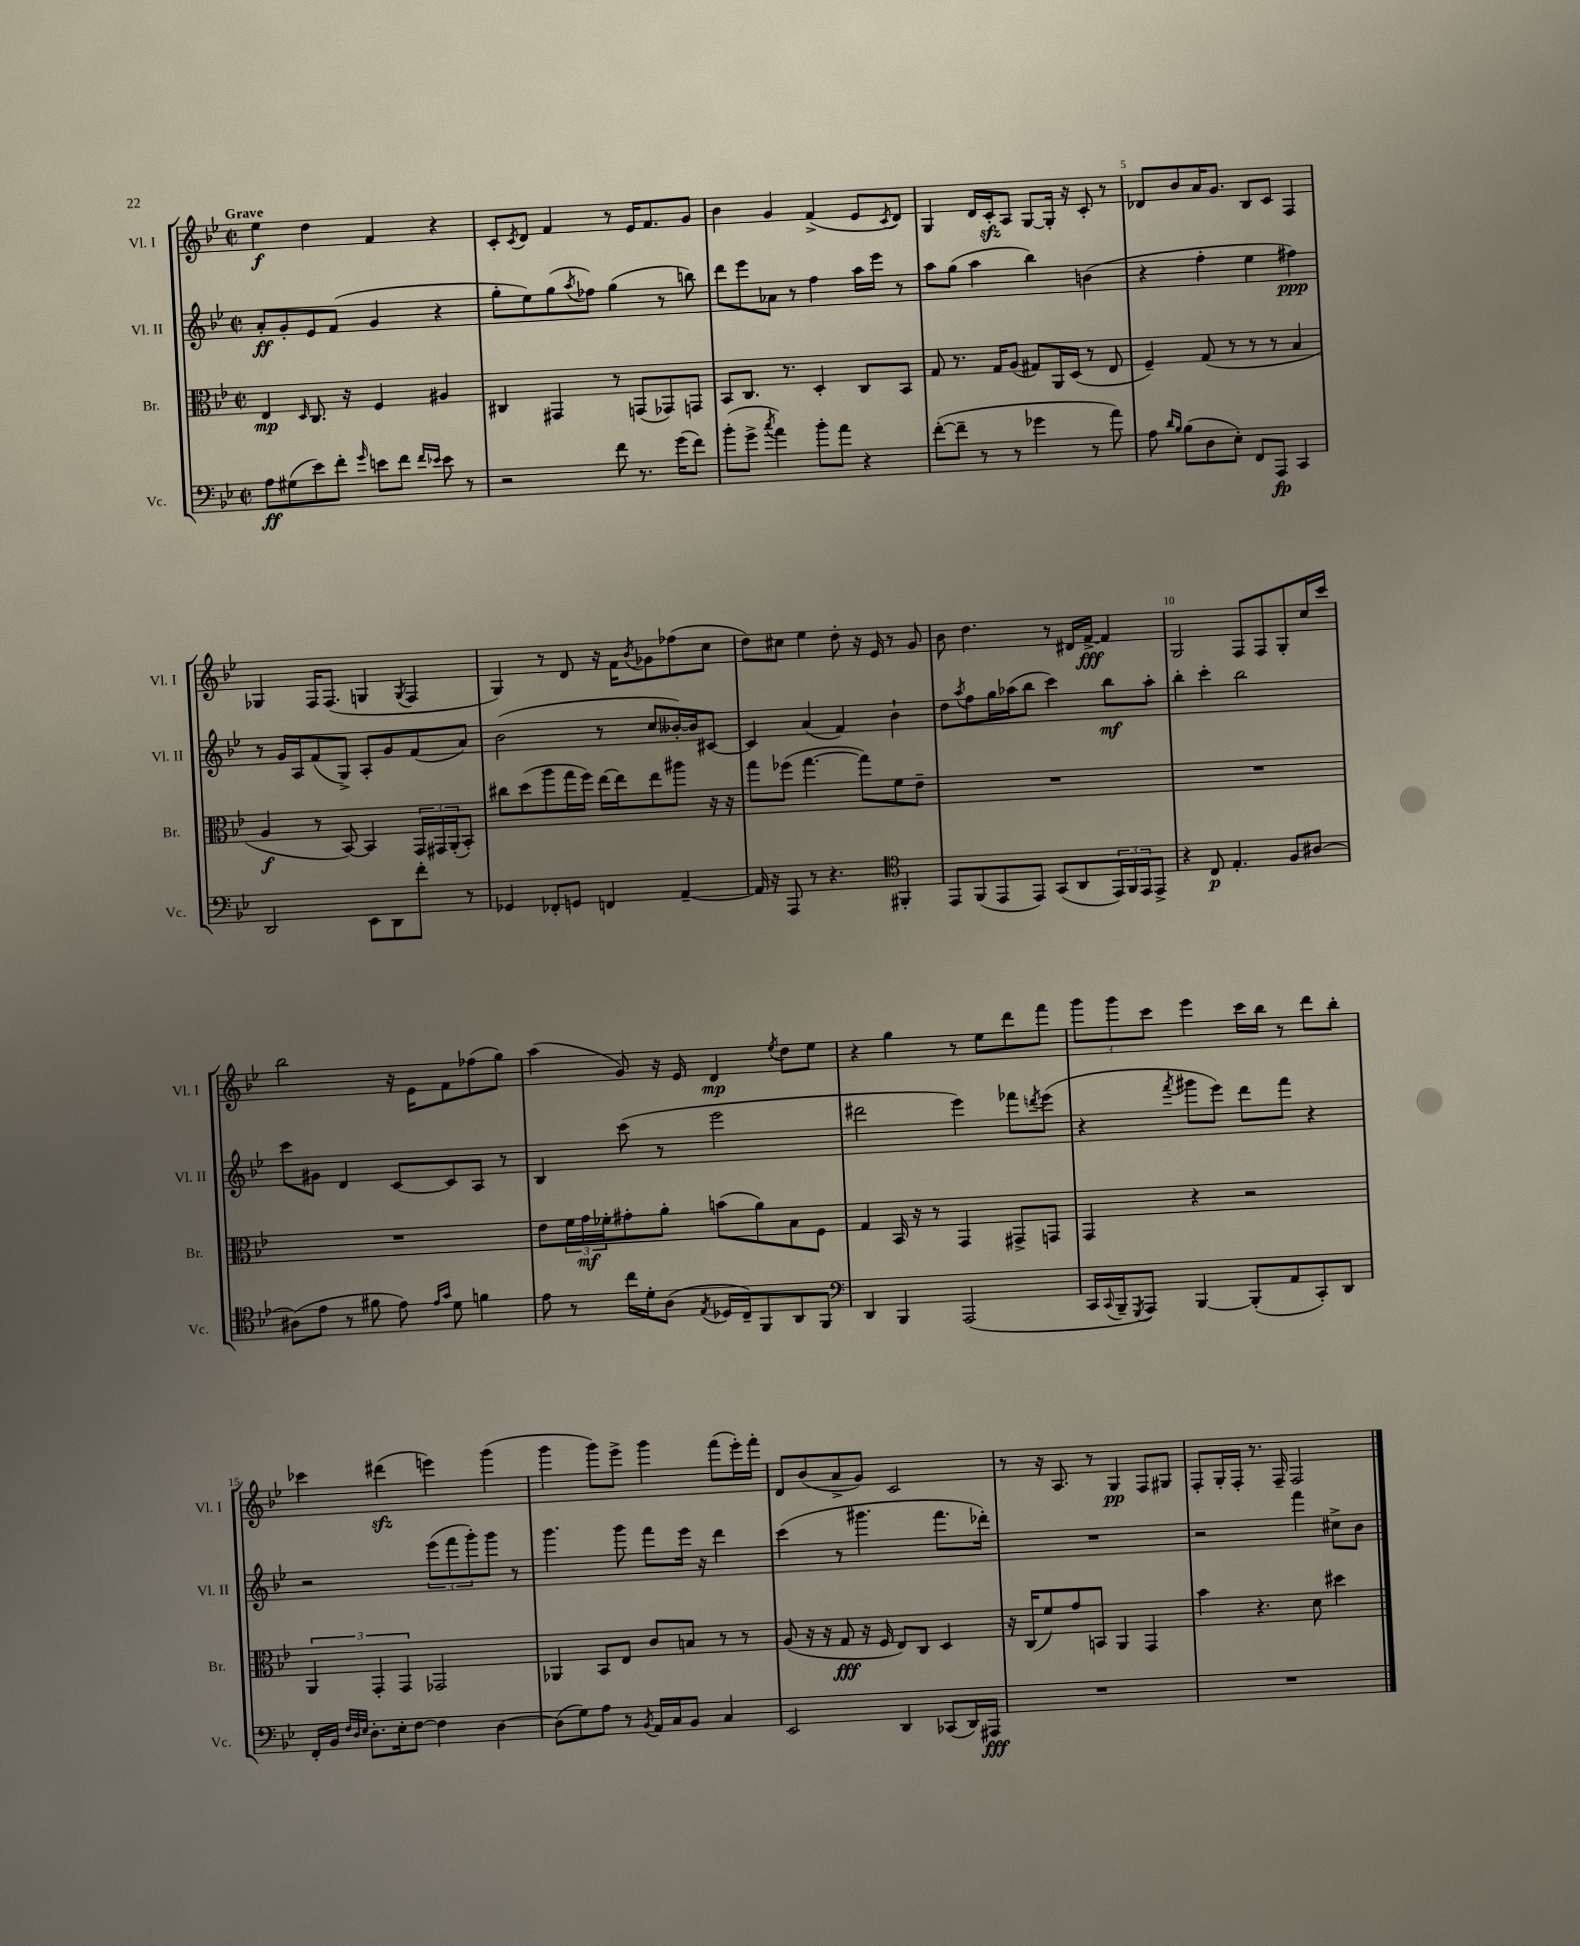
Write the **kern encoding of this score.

**kern	**kern	**kern	**kern
*staff4	*staff3	*staff2	*staff1
*clefF4	*clefC3	*clefG2	*clefG2
*k[b-e-]	*k[b-e-]	*k[b-e-]	*k[b-e-]
*M2/2	*M2/2	*M2/2	*M2/2
*met(c|)	*met(c|)	*met(c|)	*met(c|)
8A\L	4E-/	8a'/L	4ee-\
(8G#\	.	8g'/	.
.	16qqD/	.	.
8e-\)	8.C/	8e-/	4dd\
8f'\J	.	(8f/J	.
.	16r	.	.
16qqg/	.	.	.
8e\L	4F/	4g/	4f/
8f\J	.	.	.
16qqf/LL	.	.	.
16qqe-/JJ	.	.	.
8e-\	4A#/	4r	4r
8r	.	.	.
=	=	=	=
2r	4C#/	8gg'\L	8c'/L
.	.	.	8qc/
.	.	8ee-\)	8d/J
.	4GG#/	(8gg\	4f/
.	.	8qaa/	.
.	.	8ff-\J)	.
8f\	8r	(4gg\	8r
8.r	(8GG/L	.	16e-/LK
.	.	.	8.f/
.	8GG-/)	8r	.
(16g\LK	.	.	.
8f\J)	8GG/J	8bb\)	8g/J
=	=	=	=
(8b-'\L	8BB-/L	8ddd\L	4b-\
8g^\J	8.C/J	8eee-\	.
8qcc/	.	.	.
4a\)	.	8a-\J	4g/
.	8.r	.	.
.	.	8r	.
8b-'\L	4D'/	4ff\	(4f^/
8a\J	.	.	.
4r	8C/L	16aa\LL	8e-/L
.	.	16eee-\JJ	.
.	.	.	8qc/
.	8BB-/J	8r	8d/J)
=	=	=	=
([8f'\L	8G/	8aa\L	4G/
8f~\]J	8.r	(8gg\J	.
8r	.	4aa\	16d/LL
.	16G/LK	.	16c'/J
8r	(8A/J	.	8A/J
4g-\	8G#/L)	4bb-\)	[8G/L
.	16AA/L	.	16G'/]Jk
.	(16D/JJ	.	16r
8r	8r	(4b\	8c'/
8a\)	8E-/	.	8r
=	=	=	=
8A\	4F~/)	4r	8d-/L
16qqd/LL	.	.	.
16qqB-/JJ	.	.	.
(8B-\L	.	.	8b-/
8D\	(8G/	4ff'\	16a/K
.	.	.	8.g/J
8E-'\J)	8r	.	.
8FF/L	8r	4ee-\	8B-/L
8AAA/J	8r	.	8c/J
4CC/	4B-/	4ff#\)	4F/
=	=	=	=
2DD/	4A/	8r	4G-/
.	.	16g/LL	.
.	.	16A/J	.
.	8r	(8f/	16F/LK
.	.	.	(8.F/J
.	[8BB-/)	8G^/J)	.
8EE-\L	4BB-/]	8A'/L	4G/
8DD\	.	8g/	.
.	.	.	8qG/
8f'\J	24GG/LL	(8f/	4F/
.	24GG#/	.	.
.	(24AA'/J	.	.
8r	8BB-'/J)	8a/J)	.
=	=	=	=
4GG-/	8cc#\L	(2b-\	4G/)
.	(8dd\	.	.
8FF-'/L	8aa\	.	8r
8GG/J	16gg\L	.	8d/
.	16ff\JJ)	.	.
4FF/	[16ee-\LL	8r	16r
.	16ee-\]J	.	16f\LK
.	.	.	8qb-/
.	8ee-\	8cc/L	8g-\
[4AA~/	8aa#\J	[16b--'/L)	(8ff-\
.	.	16b--/]J	.
.	16r	[8c#/J	8cc\J
.	16r	.	.
=	=	=	=
16AA/]	8gg\L	4c#/]	8dd\L)
16r	.	.	.
8AAA/	(8ff-\J	.	8cc#\J
8r	[4.gg\	(4a/	4ee-\
4.r	.	.	.
.	.	4f/)	8dd'\
.	8gg\]L)	.	16r
.	.	.	16e-/
*clefC4	*	*	*
4FF#'/	8f\	4b-`\	8r
.	8e-~\J	.	8g/
=	=	=	=
8EE-/L	1r	8dd\L	8b-\
.	.	8qaa/	.
(8FF/	.	8ff\	4.dd\
8EE-/	.	16gg\L	.
.	.	(16aa-\J	.
8EE-/J)	.	8bb-\J	.
(8GG/L	.	4ccc\)	8r
8AA/	.	.	16d#/LL
.	.	.	[16f^/JJ
24EE-/L)	.	8bb-\L	4f/]
24FF/	.	.	.
24EE-/J	.	.	.
8EE-^/J	.	8aa-'\J	.
=	=	=	=
4r	1r	4bb-'\	2G/
8C/	.	4ccc'\	.
4.E-'/	.	.	.
.	.	2bb-\	8F/L
.	.	.	8F/
8F/L	.	.	8G'/
[8A#/J	.	.	16cc/L
.	.	.	16ccc/JJ
=	=	=	=
(8A#\]L	1r	8ccc\L	2bb-\
8e-\J	.	8g#\J	.
8r	.	4d/	.
8f#\	.	.	.
8e-\)	.	[8c/L	16r
.	.	.	16e-\LK
16qqe-/LL	.	.	.
16qqg/JJ	.	.	.
8d\	.	8c/]	8f\
4f\	.	8A/J	(8ff-\
.	.	8r	8gg\J)
=	=	=	=
8e-\	8e-\L	4B-/	(4aa\
8r	24f\L	.	.
.	24g\	.	.
.	24f-'\J	.	.
16cc\LL	8g#'\	(8ccc\	8g/)
16d'\J	.	.	.
(8A\J	8a'\J	8r	16r
.	.	.	16e-/
8qE-/	.	.	.
16D-/LL	(8b\L	2eee-\	4d/
16C~/J)	.	.	.
8FF/	8a\)	.	.
.	.	.	8qee-/
8AA/	8B-\	.	8dd\L
8FF/J	8F\J	.	8ee-\J
=	=	=	=
*clefF4	*	*	*
4DD/	4G/	2ddd#\	4r
4BBB-/	16BB-/	.	4gg\
.	16r	.	.
.	8r	.	.
(2AAA/	4GG/	4eee-\)	8r
.	.	.	8ee-\L
.	8GG#^/L	8fff-\L	8ddd\
.	.	8qddd/	.
.	8GG/J	(8eee-\J	8fff\J
=	=	=	=
16CC/LL	4GG/	4r	12ggg\L
8qqCC/	.	.	.
16BBB-~/J	.	.	.
.	.	.	12ggg\
8qGGG/	.	.	.
8AAA/J)	.	.	.
.	.	.	12ccc\J
.	.	8qfff/	.
[4BBB-/	4r	8ggg#\L	4eee-\
.	.	8eee-\J)	.
(8BBB-'/]L	2r	8ddd\L	16ccc\LL
.	.	.	16bb-\JJ
8AA/	.	8fff\J	8r
8CC'/)	.	4r	8ddd\L
8DD/J	.	.	8bb-'\J
=	=	=	=
16FF'/LL	6AA/	2r	4ccc-\
16BB-/JJ	.	.	.
32qqF/LLL	.	.	.
32qqD/	.	.	.
32qqE-/JJJ	.	.	.
8.D'\L	.	.	.
.	6GG'/	.	.
.	.	.	(4ddd#\
16E-'\k	.	.	.
.	6GG/	.	.
[8F\J	.	.	.
4F\]	2GG-/	(12eee-\L	4eee\)
.	.	12fff\	.
.	.	12ggg'\)	.
[4D\	.	8ggg\J	(4ggg\
.	.	8r	.
=	=	=	=
(8D\]L	4AA-/	4.ggg\	4ggg\
8G\)	.	.	.
8A\J	8BB-/L	.	8ggg\L)
8r	8E-/J	8ggg\	8eee-^\J
8qBB-/	.	.	.
16AA/LL	8c/L	8fff\L	4ggg\
16C/J	.	.	.
8BB-/J	8B/J	16eee-\Jk	.
.	.	16r	.
4C/	8r	4ddd\	(8fff\L
.	8r	.	16eee-'\L)
.	.	.	16fff'\JJ
=	=	=	=
2EE-/	(8A/	(4ccc\	8d/L
.	16r	.	(8b-/
.	16r	.	.
.	8G/	8r	8a^/
.	16r	4.ggg#\	8g/J)
.	16F/	.	.
4DD/	8E-/L)	.	2c/
.	8C/J	.	.
(8CC-/L	4D/	8.fff\L	.
16DD/L)	.	.	.
16AAA#/JJ	.	16ddd-'\Jk)	.
=	=	=	=
1r	16r	1r	8r
.	(16C/LK	.	.
.	8f/)	.	16r
.	.	.	8.A/
.	8g/	.	.
.	8BB/J	.	8r
.	4AA/	.	4G/
.	4GG/	.	8F/L
.	.	.	8G#/J
=	=	=	=
1r	4b-\	2r	8F'/L
.	.	.	16G'/L
.	.	.	16F'/JJ
.	4.r	.	8.r
.	.	.	16F~/
.	.	4fff\	2F/
.	8d\	.	.
.	4dd#\	8cc#^\L	.
.	.	8b-\J	.
==	==	==	==
*-	*-	*-	*-
